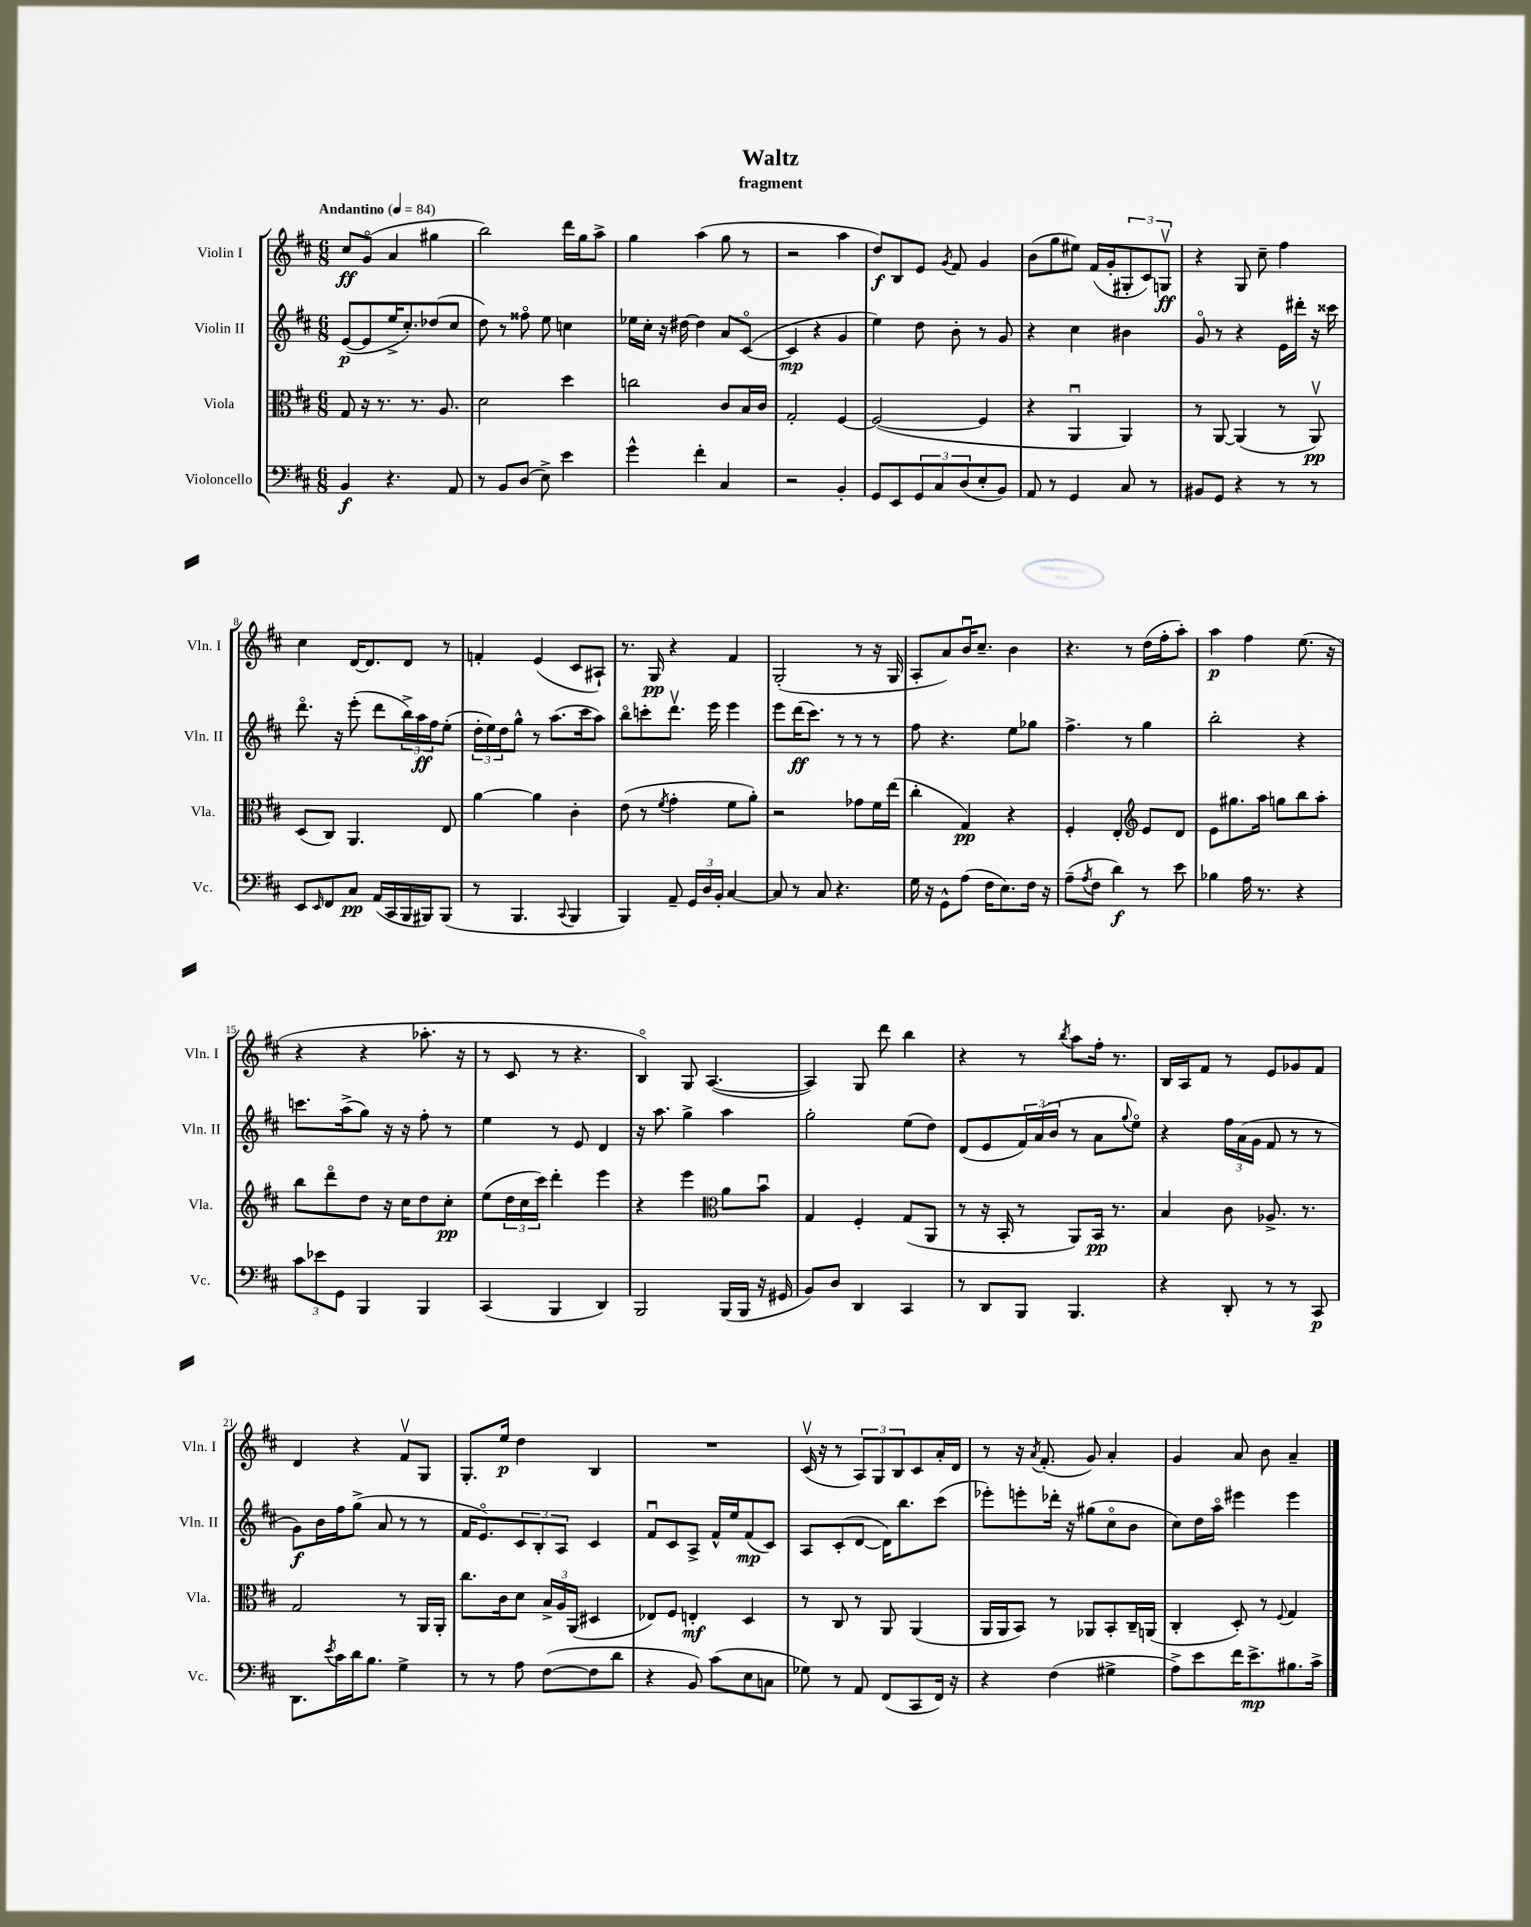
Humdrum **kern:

**kern	**dynam	**kern	**dynam	**kern	**dynam	**kern	**dynam
*part4	*part4	*part3	*part3	*part2	*part2	*part1	*part1
*staff4	*staff4	*staff3	*staff3	*staff2	*staff2	*staff1	*staff1
*I"Violoncello	*	*I"Viola	*	*I"Violin II	*	*I"Violin I	*
*I'Vc.	*	*I'Vla.	*	*I'Vln. II	*	*I'Vln. I	*
*clefF4	*	*clefC3	*	*clefG2	*	*clefG2	*
*k[f#c#]	*	*k[f#c#]	*	*k[f#c#]	*	*k[f#c#]	*
*M6/8	*	*M6/8	*	*M6/8	*	*M6/8	*
*MM84	*	*MM84	*	*MM84	*	*MM84	*
=1	=1	=1	=1	=1	=1	=1	=1
!	!	!	!	!	!	!LO:TX:a:B:t=Andantino	!
4BB/	f	8G/	.	([8e/L	p	8cc#/L	ff
.	.	16r	.	8e/]	.	(8g/J	.
.	.	8.r	.	.	.	.	.
4.r	.	.	.	16ee^/K	.	4a/	.
.	.	.	.	8.cc#'/)	.	.	.
.	.	8.r	.	.	.	.	.
.	.	.	.	(8dd-X/	.	4gg#X\	.
.	.	8.A/	.	.	.	.	.
8AA/	.	.	.	8cc#/J	.	.	.
=2	=2	=2	=2	=2	=2	=2	=2
8r	.	2d\	.	8dd\)	.	2bb\)	.
8BB/L	.	.	.	8r	.	.	.
(8D/J	.	.	.	8ff##X\	.	.	.
8E^\)	.	.	.	8ee\	.	.	.
4e\	.	4dd\	.	4ccn\	.	16ddd\LL	.
.	.	.	.	.	.	16gg\J	.
.	.	.	.	.	.	8aa^\J	.
=3	=3	=3	=3	=3	=3	=3	=3
4g^^\	.	2ccn\	.	16ee-X\LL	.	4gg\	.
.	.	.	.	16cc#'\JJ	.	.	.
.	.	.	.	16r	.	.	.
.	.	.	.	[16dd#X\	.	.	.
4f#'\	.	.	.	4dd#\]	.	(4aa\	.
4C#/	.	8c#/L	.	8a/L	.	8gg\	.
.	.	16B/L	.	([8c#/J	.	8r	.
.	.	16c#/JJ	.	.	.	.	.
=4	=4	=4	=4	=4	=4	=4	=4
2r	.	2G'/	.	4c#/]	mp	2r	.
.	.	.	.	4r	.	.	.
4BB'/	.	[4F#/	.	4g/	.	4aa\	.
=5	=5	=5	=5	=5	=5	=5	=5
8GG/L	.	(2F#/_	.	4ee\)	.	8dd/L)	f
8EE/	.	.	.	.	.	8B/	.
12GG/	.	.	.	8dd\	.	8e/J	.
12C#/	.	.	.	.	.	.	.
.	.	.	.	.	.	8qg/	.
.	.	.	.	8b'\	.	8f#/	.
(12D/	.	.	.	.	.	.	.
8E'/	.	4F#/]	.	8r	.	4g/	.
8BB/J)	.	.	.	8g/	.	.	.
=6	=6	=6	=6	=6	=6	=6	=6
8AA/	.	4r	.	4r	.	(8b\L	.
8r	.	.	.	.	.	8gg\	.
4GG/	.	4AAu/	.	4cc#\	.	8ee#X\J)	.
.	.	.	.	.	.	(16f#/LL	.
.	.	.	.	.	.	16g'/J	.
8C#/	.	4AA/)	.	4b#X\	.	12G#X'/	.
.	.	.	.	.	.	12c#/)	.
8r	.	.	.	.	.	.	.
.	.	.	.	.	.	12Gnv/J	ff
=7	=7	=7	=7	=7	=7	=7	=7
8BB#X/L	.	8r	.	8g/	.	4r	.
8GG/J	.	[8AA/	.	8r	.	.	.
4r	.	(4AA/]	.	4r	.	8G/	.
.	.	.	.	.	.	8cc#~\	.
8r	.	8r	.	16e\LL	.	4ff#\	.
.	.	.	.	16ddd#X'\JJ	.	.	.
8r	.	8AAv/)	pp	16r	.	.	.
.	.	.	.	16ccc##X\	.	.	.
!!LO:LB:g=z
=8	=8	=8	=8	=8	=8	=8	=8
8EE/L	.	(8D/L	.	8.ddd\	.	4cc#\	.
16qqEE/	.	.	.	.	.	.	.
8FF#/	.	8C#/J)	.	.	.	.	.
.	.	.	.	16r	.	.	.
8C#/J	pp	4.AA/	.	(8eee'\	.	[16d/KL	.
.	.	.	.	.	.	8.d/]	.
(16AA/LL	.	.	.	8ddd\L	.	.	.
16CC#/	.	.	.	.	.	.	.
16BBB/	.	.	.	24bb^\L)	.	8d/J	.
.	.	.	.	24aa\	ff	.	.
16BBB#X/J)	.	.	.	.	.	.	.
.	.	.	.	24ff#\J	.	.	.
(8BBB#/J	.	8E/	.	(8ee'\J	.	8r	.
=9	=9	=9	=9	=9	=9	=9	=9
8r	.	[4a\	.	24dd'\LL	.	4fn'/	.
.	.	.	.	24ee\)	.	.	.
.	.	.	.	24dd\J	.	.	.
4.BBB/	.	.	.	8gg^^\J	.	.	.
.	.	4a\]	.	8r	.	(4e/	.
.	.	.	.	(8.aa\L	.	.	.
8qqCC#/	.	.	.	.	.	.	.
4BBB/	.	4c#'\	.	.	.	8c#/L	.
.	.	.	.	16ccc#\k	.	.	.
.	.	.	.	8aa\J)	.	8A#X`/J)	.
=10	=10	=10	=10	=10	=10	=10	=10
4BBB/)	.	(8e\	.	8bb\L	.	8.r	.
.	.	8r	.	8cccn'\	.	.	.
.	.	.	.	.	.	16G/	pp
.	.	8qf#/	.	.	.	.	.
8AA~/	.	4g'\	.	8.dddv\J	.	4r	.
24GG/LL	.	.	.	.	.	.	.
24D/	.	.	.	.	.	.	.
.	.	.	.	16eee\	.	.	.
24BB'/JJ	.	.	.	.	.	.	.
[4C#/	.	8f#\L	.	4eee\	.	4f#/	.
.	.	8a'\J)	.	.	.	.	.
=11	=11	=11	=11	=11	=11	=11	=11
8C#/]	.	2r	.	8eee\L	.	(2G'/	.
8r	.	.	.	(16ddd\K	ff	.	.
.	.	.	.	8.ccc#\J)	.	.	.
8C#/	.	.	.	.	.	.	.
4.r	.	.	.	8r	.	.	.
.	.	8g-X\L	.	8r	.	8r	.
.	.	16f#\L	.	8r	.	16r	.
.	.	(16ee\JJ	.	.	.	16G/	.
=12	=12	=12	=12	=12	=12	=12	=12
16G\	.	4cc#'\	.	8ff#\	.	8A'/L	.
16r	.	.	.	.	.	.	.
8GG^^\L	.	.	.	4.r	.	8a/)	.
(8A\J	.	4G/)	pp	.	.	16bu/K	.
.	.	.	.	.	.	8.cc#~/J	.
16F#\KL	.	.	.	.	.	.	.
8.E\)	.	.	.	.	.	.	.
.	.	4r	.	8ee\L	.	4b\	.
16F#\Jk	.	.	.	8gg-X\J	.	.	.
16r	.	.	.	.	.	.	.
=13	=13	=13	=13	=13	=13	=13	=13
(8A~\L	.	4F#'/	.	4.ff#^\	.	4.r	.
8qA/	.	.	.	.	.	.	.
8F#\J	.	.	.	.	.	.	.
4d\)	f	4E'/	.	.	.	.	.
.	.	.	.	8r	.	8r	.
*	*	*clefG2	*	*	*	*	*
8r	.	8e/L	.	4gg\	.	(16dd\LL	.
.	.	.	.	.	.	16ff#'\J	.
8e\	.	8d/J	.	.	.	8aa'\J)	.
=14	=14	=14	=14	=14	=14	=14	=14
4B-X\	.	8e\L	.	2bb'\	.	4aa\	p
.	.	8.gg#X\	.	.	.	.	.
16A\	.	.	.	.	.	4ff#\	.
8.r	.	16aa\Jk	.	.	.	.	.
.	.	8ggn\L	.	.	.	.	.
4r	.	8bb\	.	4r	.	(8.ee\	.
.	.	8aa'\J	.	.	.	.	.
.	.	.	.	.	.	16r	.
!!LO:LB:g=z
=15	=15	=15	=15	=15	=15	=15	=15
12c#\L	.	8bb\L	.	8.cccn\L	.	4r	.
12e-X\	.	.	.	.	.	.	.
.	.	8ddd\	.	.	.	.	.
12GG\J	.	.	.	.	.	.	.
.	.	.	.	(16aa^\k	.	.	.
4BBB/	.	8dd\J	.	8gg\J)	.	4r	.
.	.	16r	.	16r	.	.	.
.	.	16cc#\KL	.	16r	.	.	.
4BBB/	.	8dd\	.	8ff#'\	.	8.aa-X'\	.
.	.	8cc#'\J	pp	8r	.	.	.
.	.	.	.	.	.	16r	.
=16	=16	=16	=16	=16	=16	=16	=16
(4CC#/	.	(8ee\L	.	4ee\	.	8r	.
.	.	24dd\L	.	.	.	8c#/	.
.	.	24cc#\	.	.	.	.	.
.	.	24ccc#\JJ)	.	.	.	.	.
4BBB/	.	4ddd'\	.	8r	.	8r	.
.	.	.	.	8e/	.	4.r	.
4DD/)	.	4eee\	.	4d/	.	.	.
=17	=17	=17	=17	=17	=17	=17	=17
2BBB/	.	4r	.	16r	.	4B/)	.
.	.	.	.	8.aa\	.	.	.
.	.	4eee\	.	4gg^\	.	8G/	.
.	.	.	.	.	.	([4.A/	.
*	*	*clefC3	*	*	*	*	*
(16BBB/LL	.	8a\L	.	4aa\	.	.	.
16BBB/JJ	.	.	.	.	.	.	.
16r	.	8bu\J	.	.	.	.	.
16GG#X/	.	.	.	.	.	.	.
=18	=18	=18	=18	=18	=18	=18	=18
8BB/L)	.	4G/	.	2gg'\	.	4A/])	.
8D/J	.	.	.	.	.	.	.
4DD/	.	4F#'/	.	.	.	8G/	.
.	.	.	.	.	.	8ddd\	.
4CC#/	.	(8G/L	.	(8ee\L	.	4bb\	.
.	.	8AA/J	.	8dd\J)	.	.	.
=19	=19	=19	=19	=19	=19	=19	=19
8r	.	8r	.	(8d/L	.	4r	.
8DD/L	.	16r	.	8e/	.	.	.
.	.	16BB'/	.	.	.	.	.
8BBB/J	.	8r	.	24f#/L)	.	8r	.
.	.	.	.	(24a/	.	.	.
.	.	.	.	24b/JJ	.	.	.
.	.	.	.	.	.	8qbb/	.
4.BBB/	.	8AA/L)	.	8r	.	8aa\L	.
.	.	16BB/Jk	pp	8a\L	.	16ff#'\Jk	.
.	.	8.r	.	.	.	8.r	.
.	.	.	.	8qqgg/	.	.	.
.	.	.	.	8ee\J)	.	.	.
=20	=20	=20	=20	=20	=20	=20	=20
4r	.	4B/	.	4r	.	16B/LL	.
.	.	.	.	.	.	16A/J	.
.	.	.	.	.	.	8f#/J	.
8DD'/	.	8c#\	.	24ff#\LL	.	8r	.
.	.	.	.	(24a\	.	.	.
.	.	.	.	24g\JJ	.	.	.
8r	.	8.A-X^/	.	8f#/	.	8e/L	.
8r	.	.	.	8r	.	8g-X/	.
.	.	8.r	.	.	.	.	.
8CC#/	p	.	.	8r	.	8f#/J	.
!!LO:LB:g=z
=21	=21	=21	=21	=21	=21	=21	=21
8.DD\L	.	2G/	.	8g\L)	f	4d/	.
.	.	.	.	16b\L	.	.	.
8qe/	.	.	.	.	.	.	.
16c#\L	.	.	.	16ff#\J	.	.	.
16d\J	.	.	.	(8gg^\J	.	4r	.
8.B\J	.	.	.	.	.	.	.
.	.	.	.	8a/	.	.	.
4G^\	.	8r	.	8r	.	8f#v/L	.
.	.	16AA/LL	.	8r	.	8G/J	.
.	.	16AA'/JJ	.	.	.	.	.
=22	=22	=22	=22	=22	=22	=22	=22
8r	.	8.cc#\L	.	16f#/KL	.	8.G'/L	.
.	.	.	.	8.e/)	.	.	.
8r	.	.	.	.	.	.	.
.	.	16c#\k	.	.	.	16ee/Jk	p
8A\	.	8d\J	.	12c#/	.	4dd\	.
.	.	.	.	12B'/	.	.	.
([8F#\L	.	24B^/LL	.	.	.	.	.
.	.	24A/	.	12A/J	.	.	.
.	.	(24AA/JJ	.	.	.	.	.
8F#\]	.	4D#X/	.	4c#/	.	4B/	.
8d\J	.	.	.	.	.	.	.
=23	=23	=23	=23	=23	=23	=23	=23
4r	.	8E-X/L)	.	8f#u/L	.	2.r	.
.	.	8F#/J	.	8c#/	.	.	.
8BB/)	.	4En'/	mf	8A^/J	.	.	.
(8c#\L	.	.	.	16f#^^/LL	.	.	.
.	.	.	.	16ee/J	.	.	.
8E\	.	4D/	.	(8f#/	mp	.	.
8Cn\J	.	.	.	8c#/J)	.	.	.
=24	=24	=24	=24	=24	=24	=24	=24
8G-X\)	.	8r	.	8A/L	.	(16c#v/	.
.	.	.	.	.	.	16r	.
8r	.	8C#/	.	(8c#'/	.	8r	.
8AA/	.	8r	.	[8d/J	.	12A/L)	.
.	.	.	.	.	.	12G/	.
(8FF#/L	.	8AA/	.	16d\KL])	.	.	.
.	.	.	.	.	.	12B/	.
.	.	.	.	8.bb\	.	.	.
8CC#/	.	(4AA/	.	.	.	8c#/	.
16FF#/Jk)	.	.	.	(8ccc#\J	.	16a'/L	.
16r	.	.	.	.	.	16d/JJ	.
=25	=25	=25	=25	=25	=25	=25	=25
4r	.	16AA/LL	.	8eee-X'\L)	.	8r	.
.	.	16AA/J	.	.	.	.	.
.	.	8BB/J)	.	8eeen'\	.	16r	.
.	.	.	.	.	.	8qa/	.
.	.	.	.	.	.	(8.f#'/	.
(4F#\	.	8r	.	16ddd-X'\Jk	.	.	.
.	.	.	.	16r	.	.	.
.	.	8AA-X/L	.	(8gg#X\L	.	8g/)	.
4G#X^\	.	8BB'/	.	8cc#\	.	4a'/	.
.	.	16C#~/L	.	8b\J	.	.	.
.	.	(16AAn/JJ	.	.	.	.	.
=26	=26	=26	=26	=26	=26	=26	=26
8A^\L)	.	4C#'/	.	8cc#\L)	.	4g/	.
8e\	.	.	.	16dd\L	.	.	.
.	.	.	.	16aa\JJ	.	.	.
16f#\K	.	8D'/)	.	4eee#X\	.	8a/	.
8.e^\	mp	.	.	.	.	.	.
.	.	8r	.	.	.	8b\	.
.	.	8qqF#/	.	.	.	.	.
8.B#X\	.	4G/	.	4eee#\	.	4a~/	.
16c#^\Jk	.	.	.	.	.	.	.
==	==	==	==	==	==	==	==
*-	*-	*-	*-	*-	*-	*-	*-
